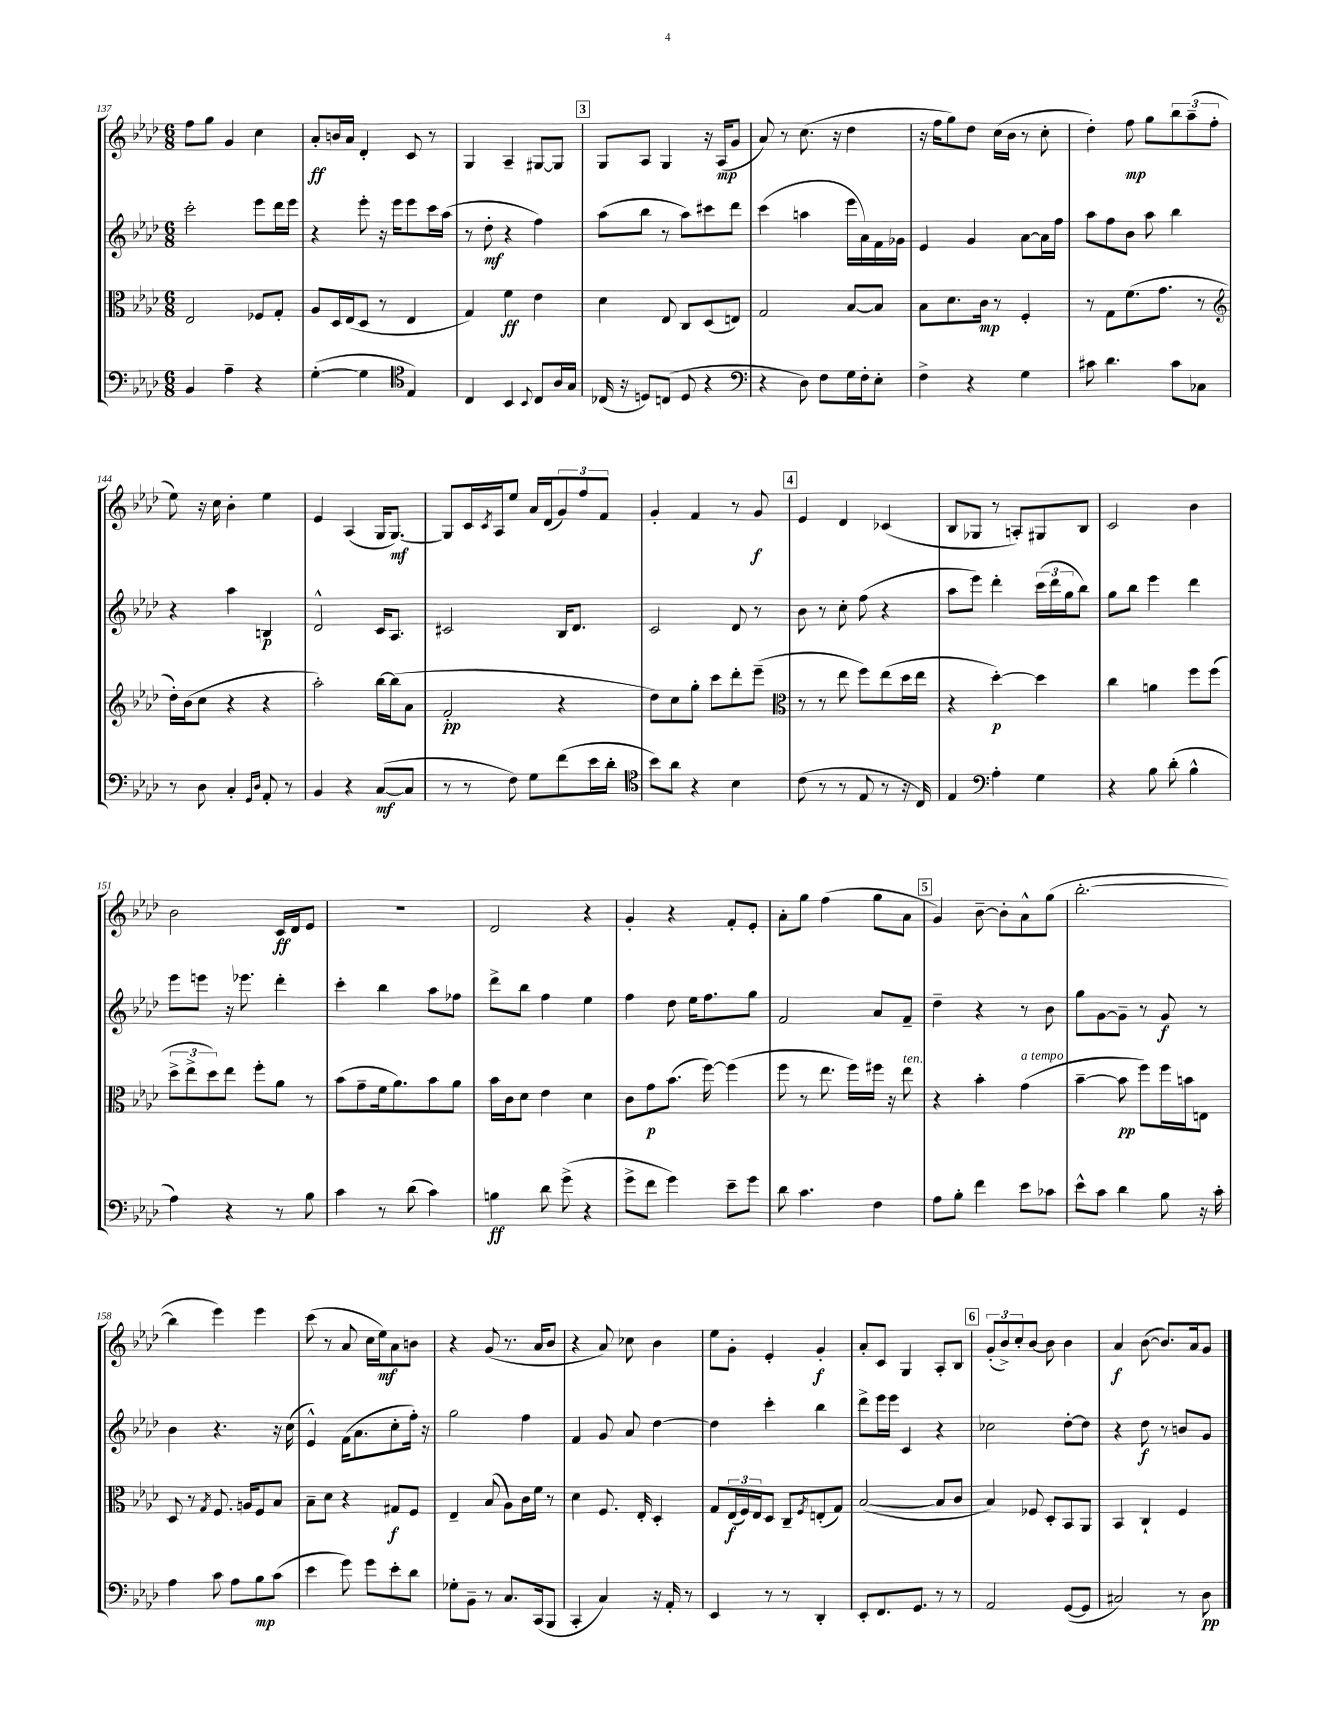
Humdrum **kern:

**kern	**kern	**kern	**kern
*staff4	*staff3	*staff2	*staff1
*clefF4	*clefC3	*clefG2	*clefG2
*k[b-e-a-d-]	*k[b-e-a-d-]	*k[b-e-a-d-]	*k[b-e-a-d-]
*M6/8	*M6/8	*M6/8	*M6/8
4BB-	2E-	2ccc'	8ff
.	.	.	8gg
4A-~	.	.	4g
4r	8F-	8eee-	4cc
.	8G'	16ddd-	.
.	.	16eee-	.
=	=	=	=
([4G'	8A-	4r	8a-'
.	16D-	.	16b
.	(16E-	.	16a-
4G]	8D-	8eee-'	4d-'
.	8r	16r	.
.	.	16eee-	.
*clefC4	*	*	*
4E-)	4E-	8eee-	8c
.	.	16ccc	8r
.	.	(16aa-	.
=	=	=	=
4C	4G)	8r	4G
.	.	8dd-'	.
4BB-	4f	4r	4A-~
8qqBB-	.	.	.
8C	4e-	4ff)	[8G#
16A-	.	.	8G#]
16G	.	.	.
=	=	=	=
(16C-	4d-	(8aa-	8G
16r	.	.	.
8D)	.	8bb-	8A-
(8C	8E-	8r	4G
8D	8C	8aa-)	.
4r	(8D-	8ccc#	16r
.	.	.	(16A-
.	8E)	8ddd-	8g
=	=	=	=
*clefF4	*	*	*
4r	2G	(4ccc	8a-)
.	.	.	8r
8D-)	.	4aa	(8.cc
8F	.	.	.
.	.	.	16r
16G	[8B-	16eee-	4dd-
16F'	.	16a-)	.
8E-'	8B-]	16f	.
.	.	16g-	.
=	=	=	=
4F^	8B-	4e-	16r
.	.	.	16ff
.	8.d-	.	8gg)
4r	.	4g	8dd-
.	16c	.	.
.	8r	.	(16cc
.	.	.	16b-
4G	4F'	[8a-	8r
.	.	16a-]	8cc'
.	.	16ff	.
=	=	=	=
8c#	8r	8aa-	4dd-')
4.d-	8G	8ff	.
.	(8.f	8b-	8ff
.	.	8aa-	8gg
.	8.g	.	.
8c#	.	4bb-	12bb-
.	.	.	(12aa-~
8C-	8r	.	.
.	.	.	12ff'
=	=	=	=
*	*clefG2	*	*
8r	16dd-')	4r	8ee-)
.	(16b-	.	.
8D-	8cc	.	16r
.	.	.	16cc
4C'	4r	4aa-	4b-'
16qqGG	.	.	.
16qqD-	.	.	.
8AA-'	4r	4B	4ee-
8r	.	.	.
=	=	=	=
4BB-	2aa-')	2d-^^	4e-
4r	.	.	(4A-
([8C	[16bb-	16c	16G
.	(16bb-]	8.A-	[8.G)
8C]	8a-	.	.
=	=	=	=
8r	2f'	2c#	8G]
8r	.	.	16c
.	.	.	8qc
.	.	.	16A-
8F)	.	.	8ee-
8G	.	.	16a-
.	.	.	(16d-
(8f	4r	16B-	12g)
.	.	8.d-	.
.	.	.	12ff
16e-	.	.	.
.	.	.	12f
16d-'	.	.	.
=	=	=	=
*clefC4	*	*	*
8b-)	8dd-)	2c	4g'
8a-	8cc	.	.
4r	8gg'	.	4f
.	8ccc	.	.
4B-	8ddd-'	8d-	8r
.	(8eee-~	8r	8g
=	=	=	=
*	*clefC3	*	*
(8c	8r	8b-	4e-
8r	8r	8r	.
8r	8ee-	8cc'	4d-
8E-	8ff)	(8ff	.
8r	(8ee-	4r	(4c-
16r	16dd-	.	.
16C)	16ee-	.	.
=	=	=	=
4E-	4r	8aa-	8B-
.	.	8eee-)	8G-
*clefF4	*	*	*
4A-'	[4dd-')	4ddd-'	8r
.	.	.	8A')
4G	4dd-]	(24ccc	8G#
.	.	24ddd-	.
.	.	24gg	.
.	.	8bb-)	8B-
=	=	=	=
4r	4cc	8gg	2c
.	.	8bb-	.
8B-	4a	4eee-	.
(8d-'	.	.	.
4B-^^	8ff	4ddd-	4b-
.	(8ff	.	.
=	=	=	=
4A-)	12dd-^	8eee-	2b-
.	12ee-^	.	.
.	.	8eee	.
.	12dd-)	.	.
4r	8ee-	16r	.
.	.	8.eee-	.
.	8ff'	.	.
8r	8a-	4ddd-'	16c
.	.	.	16d-
8B-	8r	.	8e-
=	=	=	=
4c	(8b-	4ccc'	2.r
.	8g~	.	.
8r	16f	4bb-	.
.	8.a-)	.	.
(8d-	.	.	.
4c)	8b-	8aa-	.
.	8a-	8ff-	.
=	=	=	=
4B	16b-	8ddd-^	2d-
.	16c	.	.
.	8d-	8bb-	.
8d-	4e-	4ff	.
(8g^	.	.	.
4r	4d-	4ee-	4r
=	=	=	=
8g^	8c	4ff	4g'
8f	8g	.	.
4g)	(8.b-	8dd-	4r
.	.	16ee-	.
.	[16ff)	8.ff	.
8e-~	(4ff]	.	8f'
8g	.	8gg	8e-'
=	=	=	=
8d-	8ff	2f	8a-'
4.c	8r	.	8gg
.	8.ee-	.	(4ff
.	16ff)	.	.
4F	16ff#	8a-	8gg
.	16r	.	.
.	8ee-	8f~	8a-
=	=	=	=
8A-	4r	4dd-~	4g)
8B-'	.	.	.
4f	4b-'	4r	[8b-~
.	.	.	8b-']
8e-	(4g	8r	8a-^^
8c-	.	8b-	(8gg
=	=	=	=
8e-^^	[4b-~	8gg	[2.bb-'
8c	.	[8g	.
4d-	8b-]	8g~]	.
.	8ff)	8r	.
8B-	16ff	8g	.
.	16b	.	.
16r	8E	8r	.
16c'	.	.	.
=	=	=	=
4A-	8D-	4b-	4bb-]
.	8r	.	.
.	8qG	.	.
8c	8.F	4.r	4eee-)
8A-	.	.	.
.	16A	.	.
8B-	8F	.	4eee-
(8c	8B-	16r	.
.	.	(16cc	.
=	=	=	=
4e-	8B-~	4e-^^)	(8ccc
.	8d-	.	8r
8g)	4r	(16f	8a-
.	.	8.a-	.
8g	.	.	16cc
.	.	.	16ee-)
8e-'	8G#	8cc'	8a-
8d-	8F	16ff')	8b
.	.	16r	.
=	=	=	=
8G-'	4E-~	2gg	4r
8BB-~	.	.	.
8r	(8B-	.	(8g
8.C	8A-)	.	8.r
.	16c	4ff	.
(16CC	16f	.	16a-
8BBB-	8r	.	8b-
=	=	=	=
4CC'	4d-	4f	4r
4C)	8.F	8g	8a-)
.	.	8a-	8cc-
.	16E-'	.	.
16r	4D-'	[4dd-	4b-
16AA-'	.	.	.
8r	.	.	.
=	=	=	=
4EE-	8G	4dd-]	8ee-
.	(24E-	.	8g'
.	24F)	.	.
.	24E-	.	.
8r	8D-	4ccc'	4e-'
8r	8C~	.	.
.	8qF	.	.
4DD-'	(8E'	4bb-	4g'
.	8G)	.	.
=	=	=	=
8EE-'	([2B-	8ddd-^	8a-'
8.FF	.	16eee-	8c
.	.	16eee-	.
.	.	4c	4G
8.GG	.	.	.
8r	8B-]	4r	8A-'
8r	8c	.	8B-
=	=	=	=
2AA-	4B-)	2cc-	(12g'
.	.	.	12b-^)
.	.	.	12cc'
.	8F-	.	[8b-
.	8D-'	.	8b-]
([8GG	8BB-	[8dd-'	4b-
8GG]	8AA-	8dd-]	.
=	=	=	=
2C#)	4BB-	4r	4a-
.	4C`	8dd-	([8b-
.	.	8r	8.b-])
8r	4F	8b	.
.	.	.	16a-
8D-	.	8g	8g
==	==	==	==
*-	*-	*-	*-
